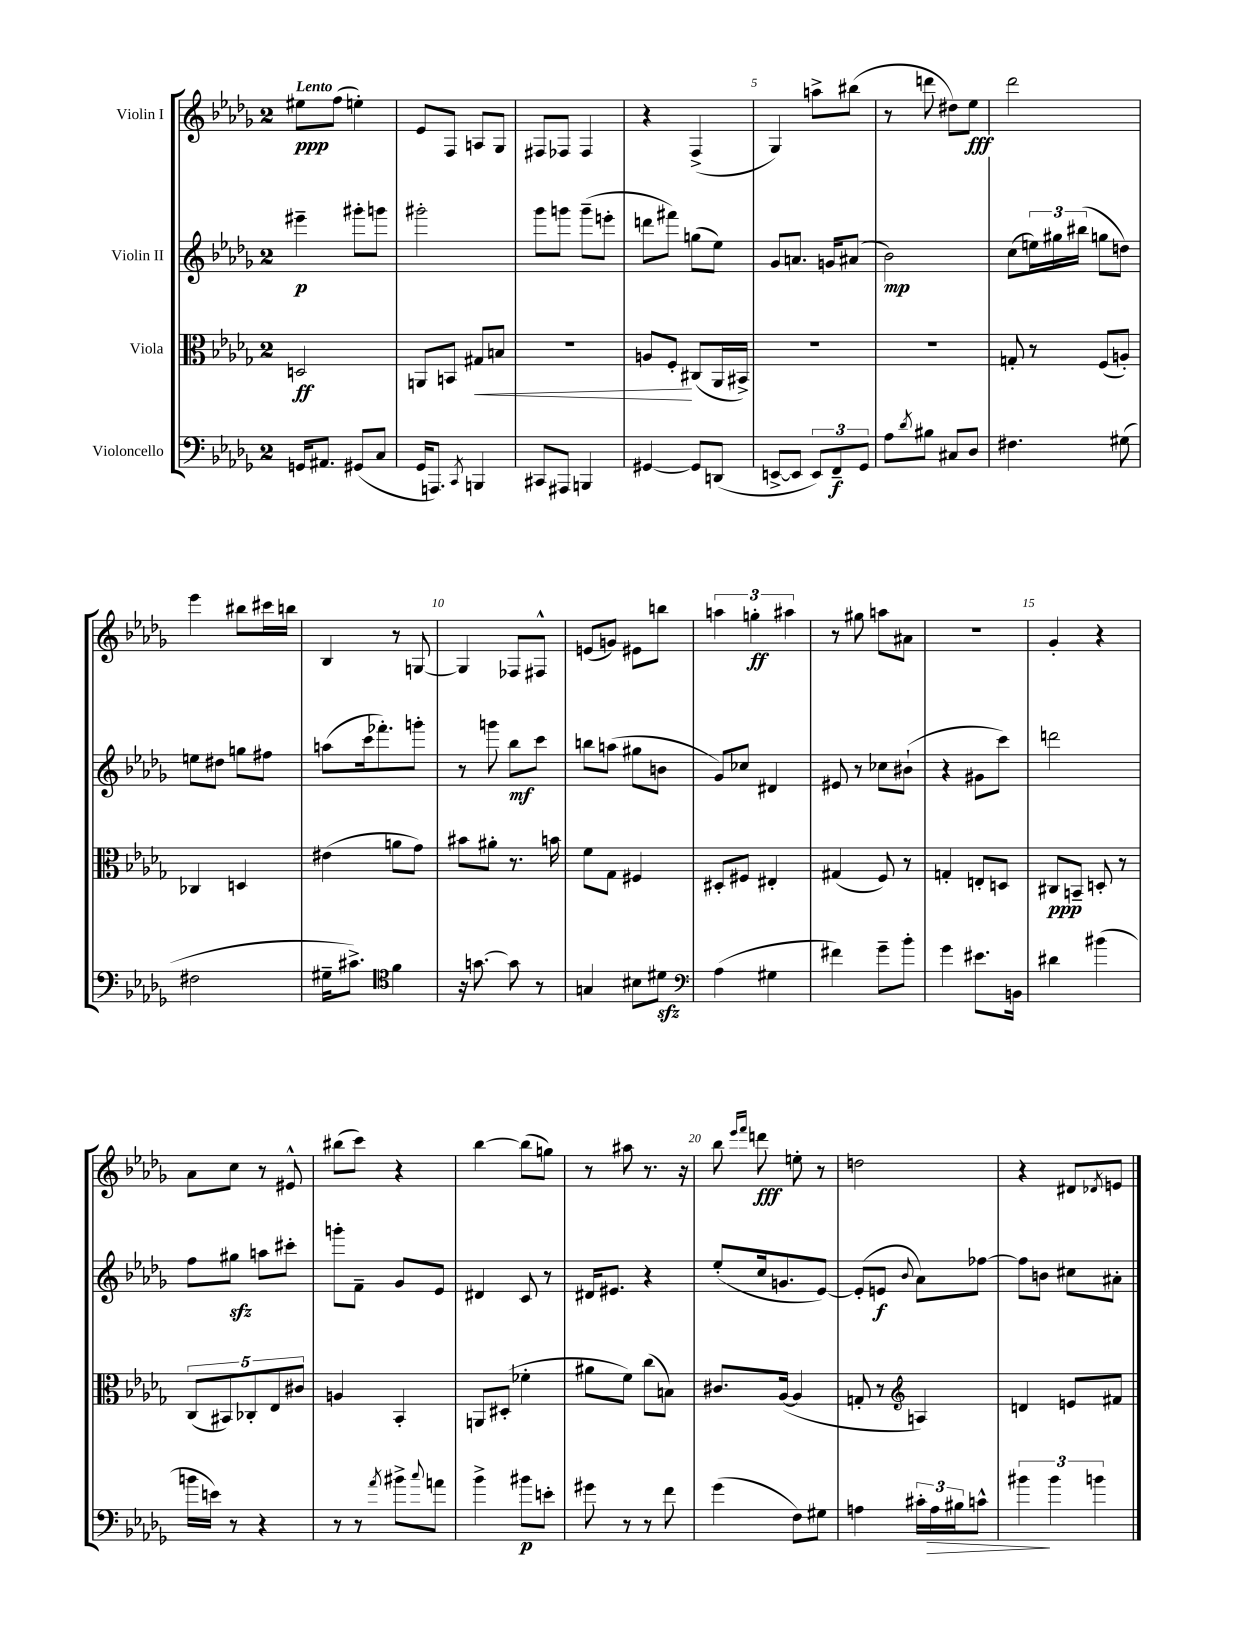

**kern	**dynam	**kern	**dynam	**kern	**dynam	**kern	**dynam
*part4	*part4	*part3	*part3	*part2	*part2	*part1	*part1
*staff4	*staff4	*staff3	*staff3	*staff2	*staff2	*staff1	*staff1
*I"Violoncello	*	*I"Viola	*	*I"Violin II	*	*I"Violin I	*
*clefF4	*	*clefC3	*	*clefG2	*	*clefG2	*
*k[b-e-a-d-g-]	*	*k[b-e-a-d-g-]	*	*k[b-e-a-d-g-]	*	*k[b-e-a-d-g-]	*
*M2/4	*	*M2/4	*	*M2/4	*	*M2/4	*
=1	=1	=1	=1	=1	=1	=1	=1
!	!	!	!	!	!	!LO:TX:a:B:t=Lento	!
16GGn/KL	.	2Dn/	ff	4eee#X~\	p	8ee#X\L	ppp
8.AA#X/J	.	.	.	.	.	.	.
.	.	.	.	.	.	(8ff\J	.
(8GG#X/L	.	.	.	8ggg#X'\L	.	4een'\)	.
8C/J	.	.	.	8gggn\J	.	.	.
=2	=2	=2	=2	=2	=2	=2	=2
16GG-/KL	.	8AAn/L	.	2ggg#X'\	.	8e-/L	.
8.AAAn/J)	.	.	.	.	.	.	.
.	.	8BBn/J	.	.	.	8F/J	.
8qCC/	.	.	.	.	.	.	.
!	!	!	!LO:HP:b	!	!	!	!
4BBBn/	.	8G#X/L	<	.	.	8An/L	.
.	.	8Bn/J	.	.	.	8G-/J	.
=3	=3	=3	=3	=3	=3	=3	=3
8CC#X/L	.	2r	.	8ggg-\L	.	8F#X/L	.
8AAA#X/J	.	.	.	8gggn\J	.	8F-X/J	.
4BBBn/	.	.	.	(8ggg~\L	.	4F-/	.
.	.	.	.	8eeen'\J	.	.	.
=4	=4	=4	=4	=4	=4	=4	=4
[4GG#X/	.	8An/L	.	8dddn\L	.	4r	.
.	.	8F'/J	.	8fff#X\J)	.	.	.
8GG#/L]	.	(8C#X/L	[	(8ggn\L	.	(4F^/	.
(8DDn/J	.	16AA-/L	.	8ee-\J)	.	.	.
.	.	16BB#X^/JJ)	.	.	.	.	.
=5	=5	=5	=5	=5	=5	=5	=5
[8EEn^/L	.	2r	.	8g-/L	.	4G-/)	.
8EE/J]	.	.	.	8.an/J	.	.	.
12EE/L)	.	.	.	.	.	8aan^\L	.
.	.	.	.	16gn/KL	.	.	.
12FF~/	f	.	.	.	.	.	.
.	.	.	.	(8a#X/J	.	(8bb#X\J	.
12GG-/J	.	.	.	.	.	.	.
=6	=6	=6	=6	=6	=6	=6	=6
8A-\L	.	2r	.	2b-\)	mp	8r	.
8qd-/	.	.	.	.	.	.	.
8B#X\J	.	.	.	.	.	8dddn\	.
8C#X/L	.	.	.	.	.	8dd#X\L)	.
8D-/J	.	.	.	.	.	8ee-\J	fff
=7	=7	=7	=7	=7	=7	=7	=7
4.F#X\	.	8Gn'/	.	(8cc\L	.	2ddd-\	.
.	.	8r	.	24een\L)	.	.	.
.	.	.	.	24gg#X\	.	.	.
.	.	.	.	(24bb#X\JJ	.	.	.
.	.	(8F/L	.	8ggn\L	.	.	.
(8G#X\	.	8An'/J)	.	8ddn\J)	.	.	.
!!LO:LB:g=z
=8	=8	=8	=8	=8	=8	=8	=8
2F#X\	.	4C-X/	.	8een\L	.	4eee-\	.
.	.	.	.	8dd#X\J	.	.	.
.	.	4Dn/	.	8ggn\L	.	8bb#X\L	.
.	.	.	.	8ff#X\J	.	16ccc#X\L	.
.	.	.	.	.	.	16bbn\JJ	.
=9	=9	=9	=9	=9	=9	=9	=9
16G#X~\KL	.	(4e#X\	.	(8aan\L	.	4B-/	.
8.c#X^\J)	.	.	.	.	.	.	.
.	.	.	.	16ccc\k	.	.	.
.	.	.	.	8.fff-X'\)	.	.	.
*clefC4	*	*	*	*	*	*	*
4f\	.	8an\L	.	.	.	8r	.
.	.	8g-\J)	.	8gggn'\J	.	[8Gn/	.
=10	=10	=10	=10	=10	=10	=10	=10
16r	.	8b#X\L	.	8r	.	4G/]	.
[8.gn\	.	.	.	.	.	.	.
.	.	8a#X'\J	.	8gggn\	.	.	.
8g\]	.	8.r	.	8bb-\L	mf	8F-X/L	.
8r	.	.	.	8ccc\J	.	8F#X^^/J	.
.	.	16bn\	.	.	.	.	.
=11	=11	=11	=11	=11	=11	=11	=11
4Gn/	.	8f\L	.	8bbn\L	.	(8en/L	.
.	.	8G-\J	.	(8aan\J	.	8gn/J)	.
8B#X\L	.	4F#X/	.	8gg#X\L	.	8e#X\L	.
8d#Xzz\J	.	.	.	8bn\J	.	8bbn\J	.
=12	=12	=12	=12	=12	=12	=12	=12
*clefF4	*	*	*	*	*	*	*
(4A-\	.	8D#X'/L	.	8g-/L)	.	6aan\	.
.	.	8F#X/J	.	8cc-X/J	.	.	.
.	.	.	.	.	.	6ggn'\	ff
4G#X\	.	4E#X'/	.	4d#X/	.	.	.
.	.	.	.	.	.	6aa#X\	.
=13	=13	=13	=13	=13	=13	=13	=13
4f#X\)	.	(4G#X/	.	8e#X/	.	8r	.
.	.	.	.	8r	.	8gg#X\	.
8g-~\L	.	8F/)	.	8cc-X\L	.	8aan\L	.
8b-'\J	.	8r	.	(8b#X`\J	.	8a#X\J	.
=14	=14	=14	=14	=14	=14	=14	=14
4g-\	.	4Gn'/	.	4r	.	2r	.
8.e#X\L	.	8En'/L	.	8g#X\L	.	.	.
.	.	8Dn/J	.	8ccc\J)	.	.	.
16BBn\Jk	.	.	.	.	.	.	.
=15	=15	=15	=15	=15	=15	=15	=15
4d#X\	.	8C#X/L	ppp	2dddn\	.	4g-'/	.
.	.	8BBn~/J	.	.	.	.	.
(4b#X\	.	8Dn'/	.	.	.	4r	.
.	.	8r	.	.	.	.	.
!!LO:LB:g=z
=16	=16	=16	=16	=16	=16	=16	=16
16bn\LL	.	(10C/L	.	8ff\L	.	8a-\L	.
16en\JJ)	.	.	.	.	.	.	.
.	.	10BB#X/)	.	.	.	.	.
8r	.	.	.	8gg#Xzz\J	.	8cc\J	.
.	.	10C-X'/	.	.	.	.	.
4r	.	.	.	8aan\L	.	8r	.
.	.	10E-/	.	.	.	.	.
.	.	.	.	8ccc#X'\J	.	8e#X^^/	.
.	.	10c#X/J	.	.	.	.	.
=17	=17	=17	=17	=17	=17	=17	=17
8r	.	4An/	.	8gggn'\L	.	(8bb#X\L	.
8r	.	.	.	8f~\J	.	8ccc\J)	.
8qa-/	.	.	.	.	.	.	.
8b#X^\L	.	4BB-'/	.	8g-/L	.	4r	.
8qqcc/	.	.	.	.	.	.	.
8an\J	.	.	.	8e-/J	.	.	.
=18	=18	=18	=18	=18	=18	=18	=18
4b-^\	.	8AAn/L	.	4d#X/	.	[4bb-\	.
.	.	(8D#X'/J	.	.	.	.	.
8b#X\L	p	4f-X'\	.	8c/	.	(8bb-\L]	.
8en'\J	.	.	.	8r	.	8ggn\J)	.
=19	=19	=19	=19	=19	=19	=19	=19
8g#X\	.	8a#X\L	.	16d#X/KL	.	8r	.
.	.	.	.	8.e#X/J	.	.	.
8r	.	8f\J)	.	.	.	8aa#X\	.
8r	.	(8cc\L	.	4r	.	8.r	.
8f\	.	8Bn\J)	.	.	.	.	.
.	.	.	.	.	.	16r	.
=20	=20	=20	=20	=20	=20	=20	=20
(4g-\	.	8.c#X/L	.	(8ee-'/L	.	8bb-\	.
.	.	.	.	.	.	16qqeee-/LL	.
.	.	.	.	.	.	16qqfff/JJ	.
.	.	.	.	16cc/k	.	8dddn\	fff
.	.	([16A-/Jk	.	8.gn/	.	.	.
8F\L)	.	4A-/]	.	.	.	8een'\	.
8G#X\J	.	.	.	[8e-/J)	.	8r	.
=21	=21	=21	=21	=21	=21	=21	=21
4An\	.	8Gn'/	.	(8e-'/L]	.	2ddn\	.
.	.	8r	.	8en/J	f	.	.
*	*	*clefG2	*	*	*	*	*
.	.	.	.	8qqb-/	.	.	.
24c#X'\LL	.	4An/)	.	8a-\L)	.	.	.
!	!LO:HP:b	!	!	!	!	!	!
24A\	>	.	.	.	.	.	.
24B#X\J	.	.	.	.	.	.	.
8cn^^\J	.	.	.	[8ff-X\J	.	.	.
=22	=22	=22	=22	=22	=22	=22	=22
6b#X\	.	4dn/	.	8ff-\L]	.	4r	.
.	.	.	.	8bn\J	.	.	.
6b#\	]	.	.	.	.	.	.
.	.	8en/L	.	8cc#X\L	.	8d#X/L	.
6bn\	.	.	.	.	.	.	.
.	.	.	.	.	.	8qd-X/	.
.	.	8f#X/J	.	8a#X'\J	.	8en/J	.
==	==	==	==	==	==	==	==
*-	*-	*-	*-	*-	*-	*-	*-
